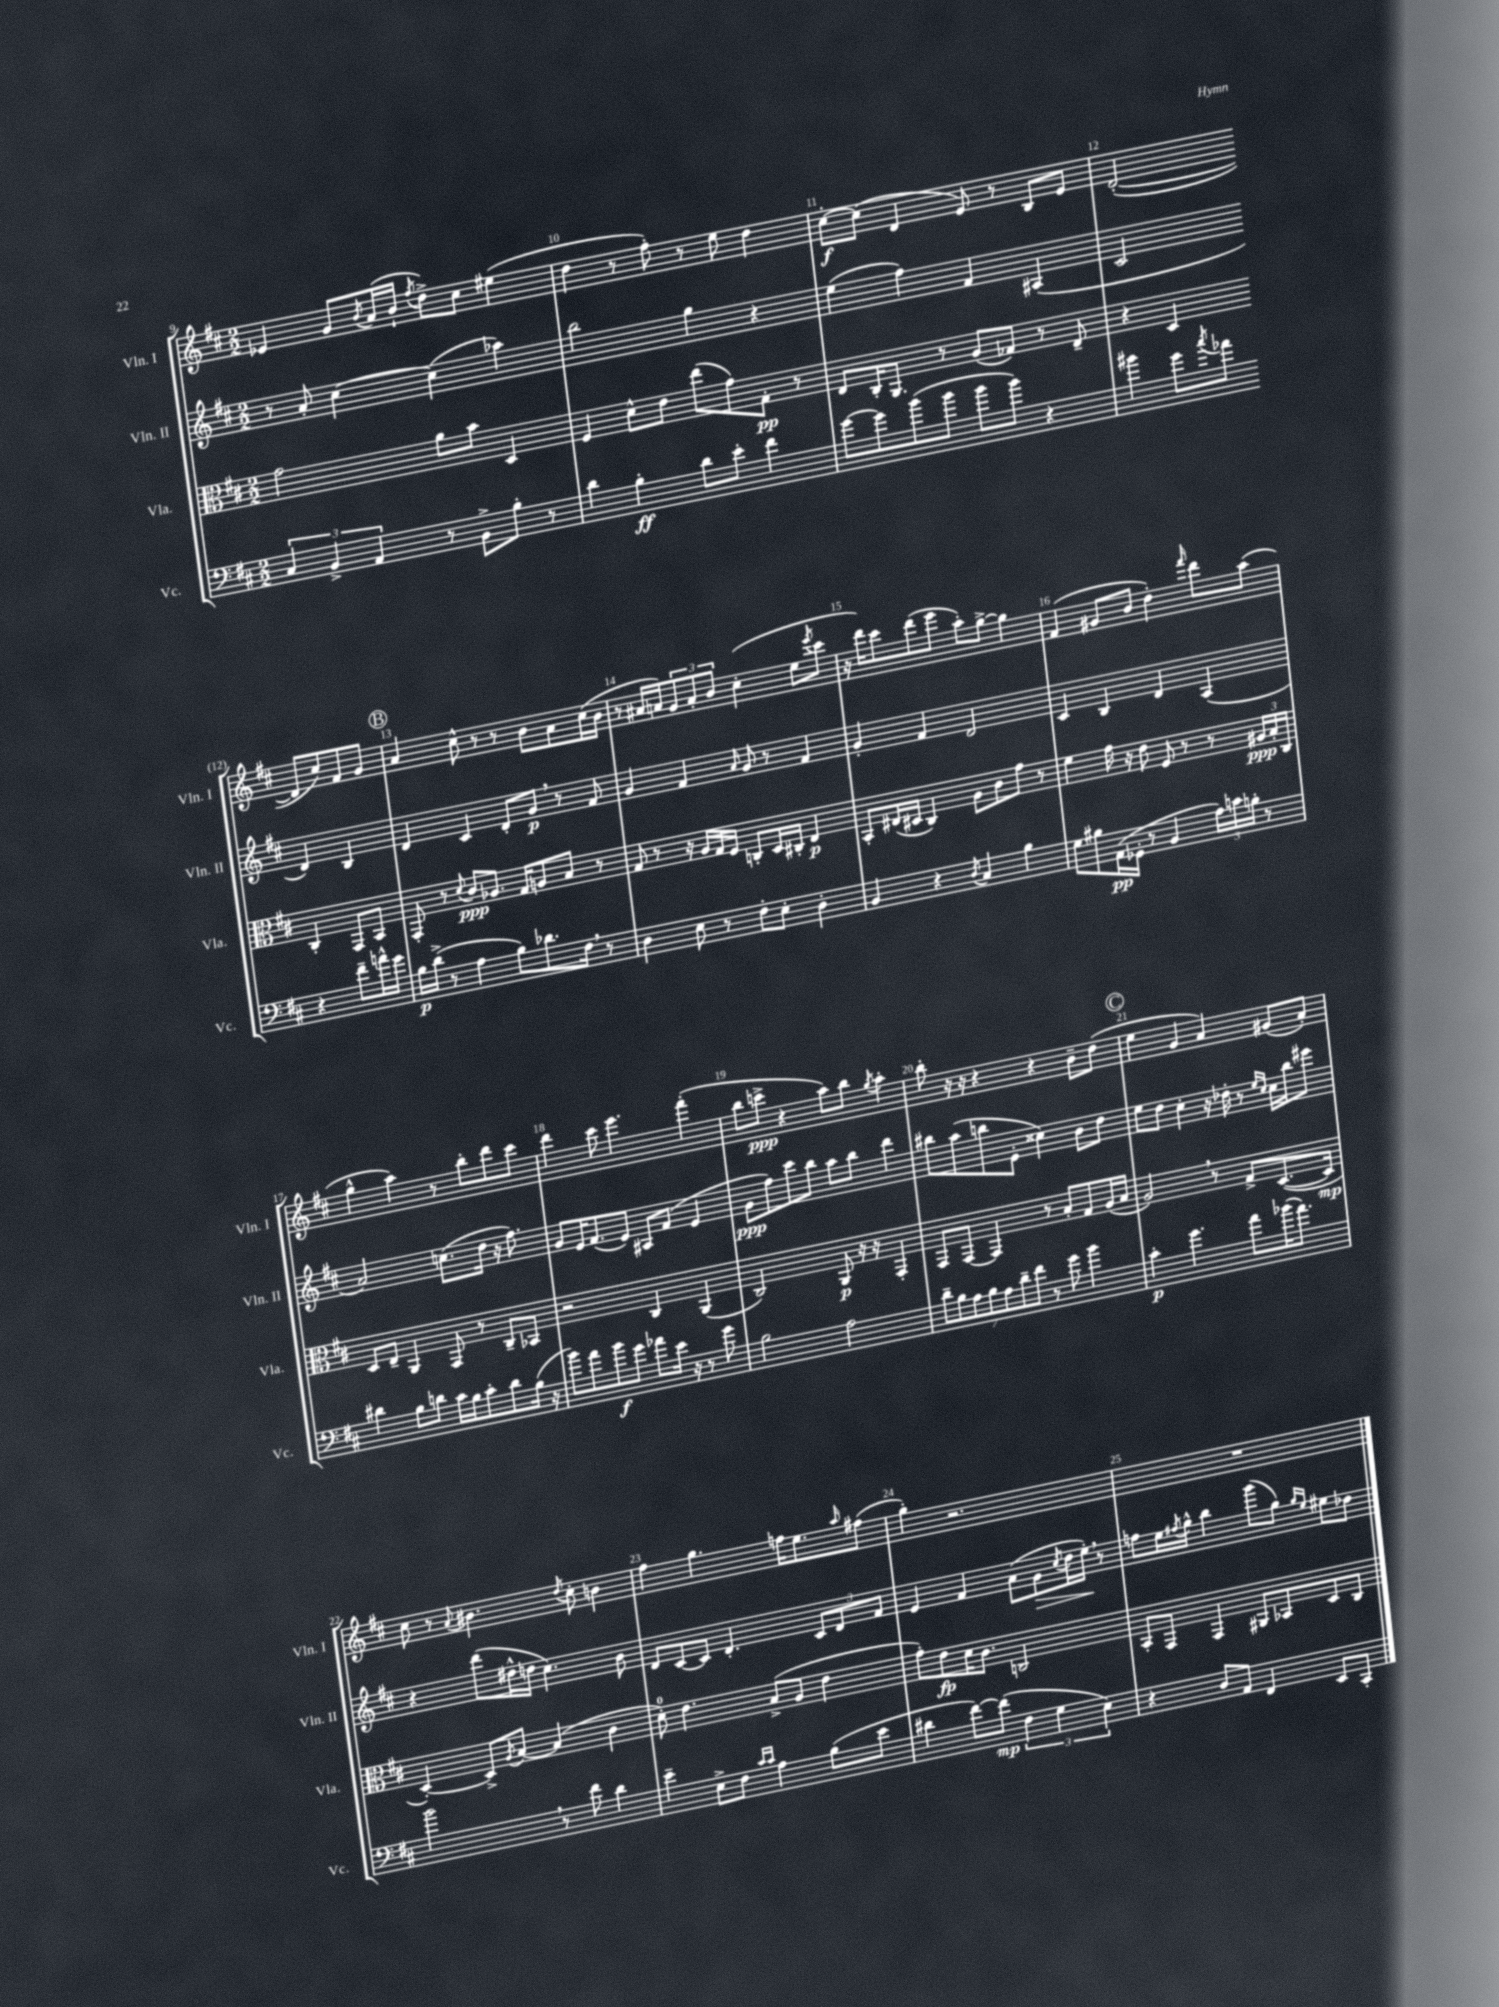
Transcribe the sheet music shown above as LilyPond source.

<<
\new StaffGroup <<
\new Staff = "s0" \with { instrumentName = "Vln. I" shortInstrumentName = "Vln. I" } {
    \clef treble \key d \major \numericTimeSignature \time 2/2
    ees'4 g'8 \acciaccatura { b'8 } a'16( b'16-! \acciaccatura { fis''8 } d''8->) cis''8 eis''4( |
    d''4 r8 fis''8-.) r8 e''8 d''4 |
    cis''8~-.\f cis''8( d'4 e'8) r8 b8 e'8 |
    d'2~-.( d'8 cis''8) fis'8 g'8 |
    \mark \markup { \circle "B" } a'4 cis''8-^ r8 r8 b'8 a'8 cis''16( b'16 |
    r8 ais'16 a'16) \tuplet 3/2 { g'8 a'8-. b'8 } cis''4-.( e''8 \acciaccatura { e'''8 } cis'''8 |
    r16 d'''16) cis'''8 d'''8( e'''8 a''8-.) g''8~-> g''4 |
    fis'4( gis'8 b'8 d''4-.) \grace { fis'''16 } d'''8 a''8( |
    g''4-^ a''4) r8 b''8-. d'''8 cis'''8 |
    d'''4 cis'''8 e'''4. fis'''4-.( |
    b''8 c'''8->\ppp r4 a''8) b''8 \acciaccatura { g''8 } a''4-. |
    b''8-. r16 r16 r4 r4 b'8-- d''8( |
    \mark \markup { \circle "C" } e''4 g'4 a'4) gis'8( a'8-.) |
    cis''8 r8 \appoggiatura { a'8 } bis'4. \acciaccatura { d''8 } cis''8-. b'4 |
    fis''4 g''4. f''16 e''8. \grace { a''16 } fis''8( |
    g''4-.) r2. |
    R1 \bar "|." |
}
\new Staff = "s1" \with { instrumentName = "Vln. II" shortInstrumentName = "Vln. II" } {
    \clef treble \key d \major \numericTimeSignature \time 2/2
    r8 a'8-. cis''4~ cis''4( aes''4) |
    b''2 g''4 r4 |
    e''4( fis''4) fis'4 ais4( |
    cis'2 d'4) b4 |
    \mark \markup { \circle "B" } d'4 cis'4 d'8-. g'8\p \breathe r8 fis'8 |
    g'4 fis'4 \grace { a'16 } g'8 r8 fis'4 |
    g'4-. fis'4 d'2 |
    cis'4 b4 d'4 a4( |
    a'2) c''8.( d''16 r16 fis''8.) |
    g'8 e'16 fis'8.( e'8) ais8 fis'8( e'4 |
    g'8\ppp fis''8) cis'''8 b''8 a''8 b''8 d'''4 |
    bis''8 a''8( b''8 e'8-. cisis''4) b'8 d''8 |
    \mark \markup { \circle "C" } e''8 d''8 cis''4-. r16 des''16-. r8 \grace { e''16 cis''16 } cis''16 b''16 eis'''8 |
    r4 d'''8( dis''16-^ d''16 cis''4.) b'8 |
    d'8 cis'8~ cis'8 d'4.-. \tuplet 3/2 { cis'8 d'8 fis'8 } |
    e'4 fis'4 a'8( g'8\> \acciaccatura { cis''8 } d''16 e''16-.\!) \breathe r8 |
    f''8 e''16 \acciaccatura { fis''8 } g''16-^ b''4 g'''8( g''8) \grace { g''16 e''16 } eis''8 des''8 \bar "|." |
}
\new Staff = "s2" \with { instrumentName = "Vla." shortInstrumentName = "Vla." } {
    \clef alto \key d \major \numericTimeSignature \time 2/2
    g'2 a'8 b'8 d4 |
    fis4 d'8-^ e'8 e''8( g'8) g8-.\pp r8 |
    e8 cis16-. a,8. r8 a8( ges8) r8 e8-- |
    r4 d4 cis4-. g,8 b,8 |
    \mark \markup { \circle "B" } g,8-. r8 \appoggiatura { d'8 } cis'8\ppp aes8. g16 a8 b8 r8 |
    g8 r8 r16 a16 g16 fis16 c8-. d16 cis16-. e4\p |
    b,8-. eis16( dis16 cis4) a8 cis'8 g'8 r8 |
    fis'4 g'16 r16 e'8 fis8 r8 r8 \tuplet 3/2 { ais16\ppp b16-. cis16 } |
    d8 e8-- a,4 g,8 r8 cis8-- bes,8 |
    r2 cis4 a,4( |
    cis2) a,8\p r16 r16 g,4-. |
    g,8 g,8~ g,4 r8 b8-. g8 a16( b16 |
    \mark \markup { \circle "C" } a2) \breathe r8 g8-> d8.~( d16\mp |
    d4~-.) d8-> \acciaccatura { a8 } b8~ b4( cis'4 |
    d'8-0-.) e'4. b8->( a8 e'4 |
    g'8-.) e'8\fp d'16 cis'8. c2 |
    b,8-. g,8 g,4 ais,8 bes,8 d8 cis8 \bar "|." |
}
\new Staff = "s3" \with { instrumentName = "Vc." shortInstrumentName = "Vc." } {
    \clef bass \key d \major \numericTimeSignature \time 2/2
    \tuplet 3/2 { cis4 b,4-> a,4 } r8 b,8-> b8-. r8 |
    d'4 b4-.\ff d'8 e'8-. fis'4 |
    g'8~ g'8 b'8( b'8 b'8 b'8) r4 |
    bis'4 g'8 \acciaccatura { cis''8 } aes'8 r4 fis'8-- a'16-^ g'16 |
    \mark \markup { \circle "B" } b16\p d'16->( r8 a4 b8) des'8. fis16 \breathe r8 |
    d4 e8 r8 fis8-. e8-. d4-. |
    b,4 r4 \acciaccatura { d8 } cis4 b4 |
    g8 bis8 a,16\pp( ges,16-. r8 b,4 \tuplet 3/2 { a16) c'16 b16-. } r8 |
    dis'4 b8 d'8 cis'16 b16 cis'8-. d'8 b16( r16 |
    b'8) a'8 b'8\f g'8 aes'8 e'16 r16 r8 g'8 |
    b2 a2 |
    \tuplet 7/4 { d'8-- b8 a8 b8 a8 d'8-- fis'8 } r8 g'8 b'4 |
    \mark \markup { \circle "C" } cis'4-.\p g'4. a'8 bes'16( a'8.) |
    b'2 \breathe r8 fis'8 d'4 |
    e'4-- e8-> fis8 \grace { cis'16 cis'16 } a4 b8( e'8 |
    dis'4 fis'8~) fis'8\mp( \tuplet 3/2 { fis4 g4 e4) } |
    r4 d8 a,8 fis,4 e,8 cis,8-. \bar "|." |
}
>>
>>
\layout { \context { \Score currentBarNumber = #9 \override BarNumber.break-visibility = ##(#f #t #t) barNumberVisibility = #all-bar-numbers-visible } }
